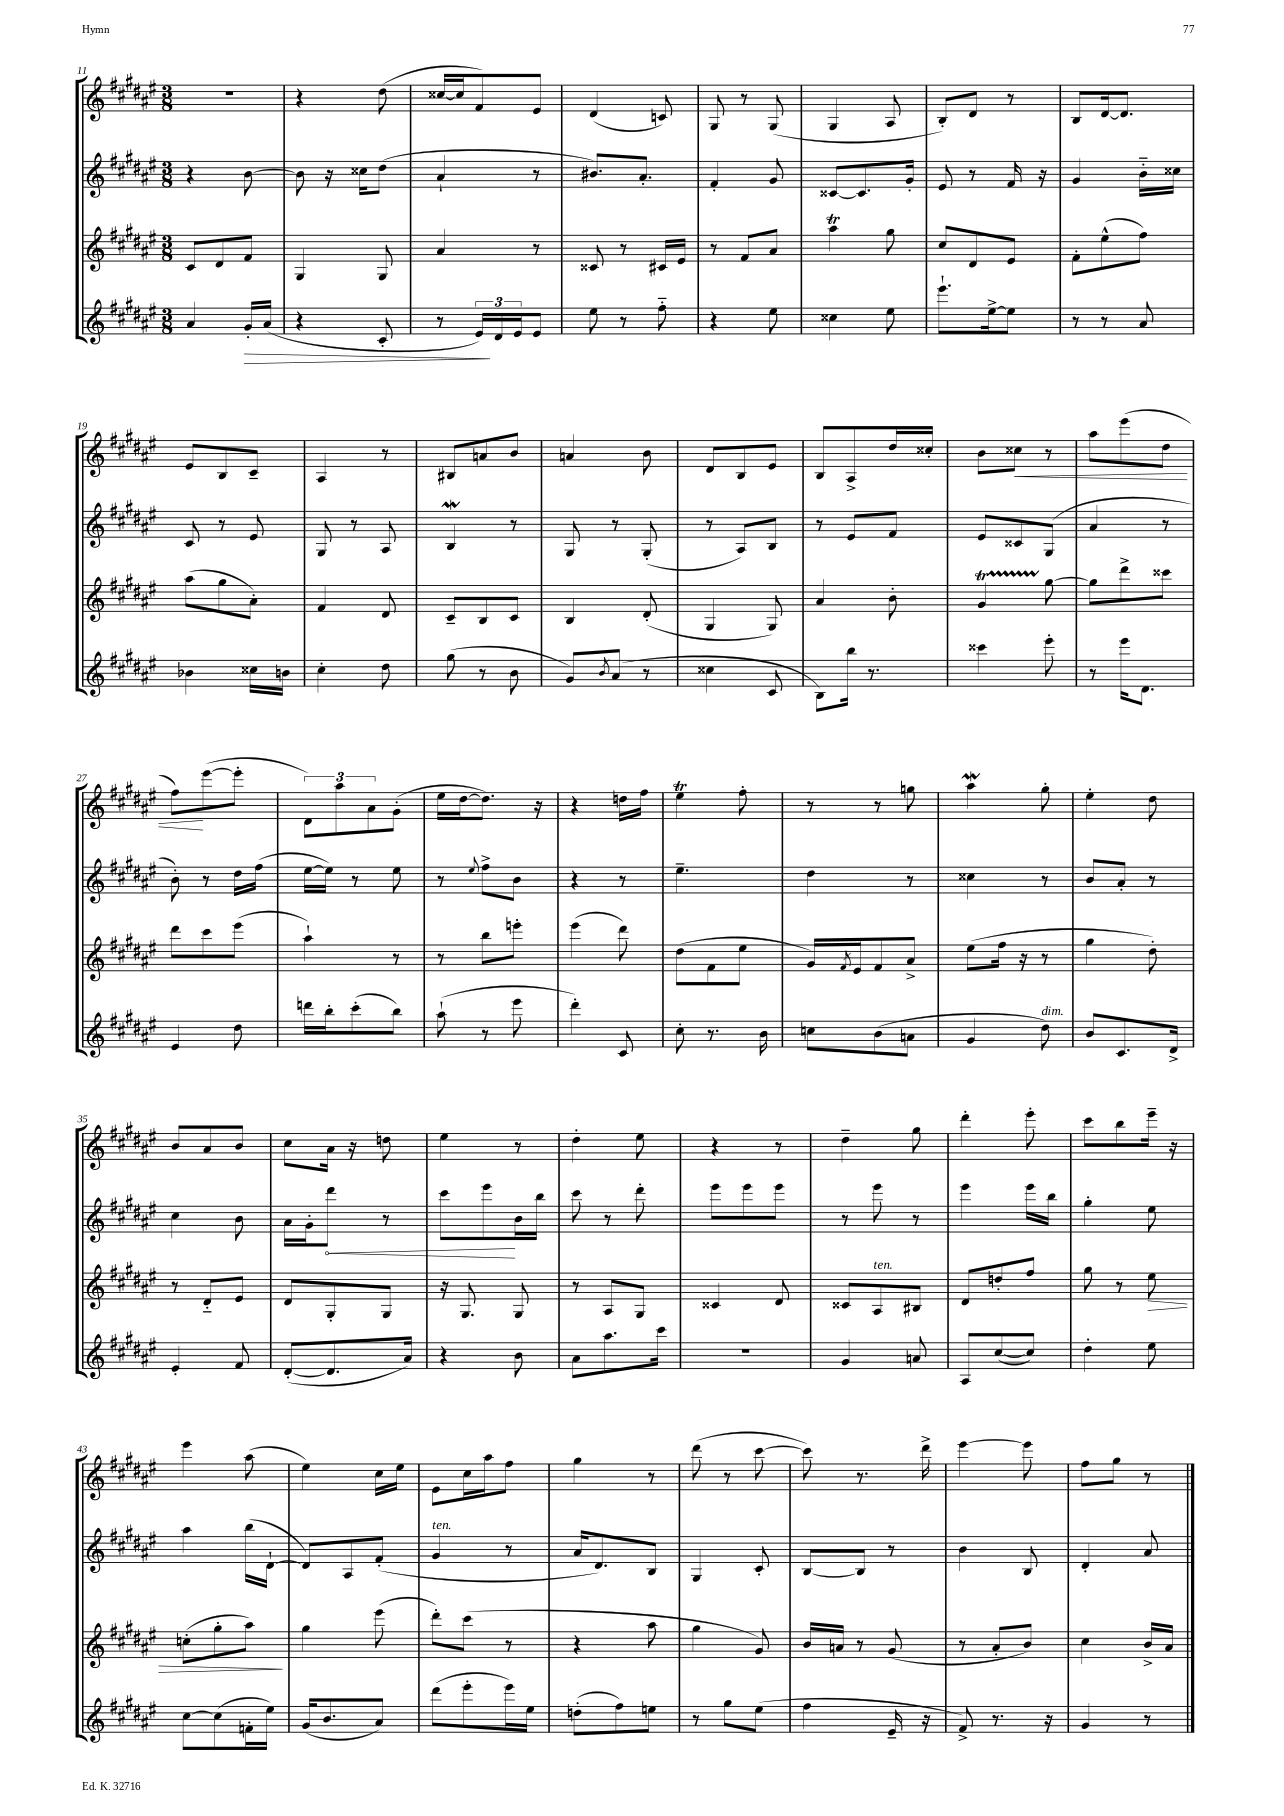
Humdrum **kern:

**kern	**kern	**kern	**kern
*staff4	*staff3	*staff2	*staff1
*clefG2	*clefG2	*clefG2	*clefG2
*k[f#c#g#d#a#e#]	*k[f#c#g#d#a#e#]	*k[f#c#g#d#a#e#]	*k[f#c#g#d#a#e#]
*M3/8	*M3/8	*M3/8	*M3/8
4a#	8c#	4r	4.r
.	8d#	.	.
16g#'	8f#	[8b	.
(16a#	.	.	.
=	=	=	=
4r	4G#	8b]	4r
.	.	16r	.
.	.	16cc##	.
8c#'	8G#	(8dd#	(8dd#
=	=	=	=
8r	4a#	4a#`	[16cc##
.	.	.	16cc##]
24e#)	.	.	8f#)
24d#	.	.	.
24e#	.	.	.
8e#	8r	8r	8e#
=	=	=	=
8ee#	8c##	8.b#)	(4d#
8r	8r	.	.
.	.	8.a#'	.
8ff#'~	16c#	.	8c)
.	16e#	.	.
=	=	=	=
4r	8r	4f#'	8G#
.	8f#	.	8r
8ee#	8a#	8g#	(8G#
=	=	=	=
4cc##	4aa#	[8c##	4G#
.	.	8.c##]	.
8ee#	8gg#	.	8A#
.	.	16g#'	.
=	=	=	=
8.eee#`	8cc#	8e#	8B')
.	8d#	8r	8d#
[16ee#^	.	.	.
8ee#]	8e#	16f#	8r
.	.	16r	.
=	=	=	=
8r	8f#'	4g#	8B
8r	(8ee#^^	.	[16d#
.	.	.	8.d#]
8a#	8ff#)	16b'~	.
.	.	16cc##	.
=	=	=	=
4b-	(8aa#	8c#	8e#
.	8gg#	8r	8B
16cc##	8a#')	8e#	8c#~
16b	.	.	.
=	=	=	=
4cc#'	4f#	8G#	4A#
.	.	8r	.
8dd#	8d#	8A#	8r
=	=	=	=
(8gg#	8c#~	4B	8B#
8r	8B	.	8a
8b	8c#	8r	8b
=	=	=	=
8g#)	4B	8G#	4a
8qb	.	.	.
(8a#	.	8r	.
8r	(8d#'	(8G#'	8b
=	=	=	=
4cc##	4G#	8r	8d#
.	.	8A#)	8B
8c#	8G#)	8B	8e#
=	=	=	=
8B)	4a#	8r	8B
16bb	.	8e#	8A#^
8.r	.	.	.
.	8b'	8f#	16dd#
.	.	.	16cc##'
=	=	=	=
4ccc##	4g#	8e#	8b
.	.	8c##	8cc##
8eee#'	[8gg#	(8G#	8r
=	=	=	=
8r	8gg#]	4a#	8aa#
16eee#	8ddd#^	.	(8eee#
8.d#	.	.	.
.	8ccc##	8r	8dd#
=	=	=	=
4e#	8ddd#	8b')	8ff#)
.	8ccc#	8r	([8eee#
8dd#	(8eee#	16dd#	8eee#']
.	.	(16ff#	.
=	=	=	=
16ddd	4aa#`)	[16ee#	12d#)
16bb'	.	16ee#])	.
.	.	.	12aa#
(8ccc#'	.	8r	.
.	.	.	12a#
8bb)	8r	8ee#	(8g#'
=	=	=	=
(8aa#`	8r	8r	16ee#
.	.	.	[16dd#
.	.	8qqee#	.
8r	8bb	8ff#^	8.dd#])
8eee#	8eee'	8b	.
.	.	.	16r
=	=	=	=
4ddd#')	(4eee#	4r	4r
8c#	8ddd#)	8r	16dd
.	.	.	16ff#
=	=	=	=
8cc#'	(8dd#	4.ee#~	4ee#
8.r	8f#	.	.
.	8ee#	.	8ff#'
16b	.	.	.
=	=	=	=
8cc	16g#)	4dd#	8r
.	8qf#	.	.
.	16e#	.	.
(8b	8f#	.	8r
8a	8a#^	8r	8gg
=	=	=	=
4g#	(8ee#	4cc##	4aa#
.	16ff#	.	.
.	16r	.	.
8dd#)	8r	8r	8gg#'
=	=	=	=
8b	4gg#	8b	4ee#'
8.c#	.	8a#'	.
.	8dd#')	8r	8dd#
16d#^	.	.	.
=	=	=	=
4e#'	8r	4cc#	8b
.	8d#'~	.	8a#
8f#	8e#	8b	8b
=	=	=	=
([8d#'	8d#	16a#	8cc#
.	.	16g#'	.
8.d#]	8G#'	8ddd#	16a#
.	.	.	16r
.	8G#	8r	8dd
16a#)	.	.	.
=	=	=	=
4r	16r	8ccc#	4ee#
.	8.G#	.	.
.	.	8eee#	.
8b	8G#	16b	8r
.	.	16bb	.
=	=	=	=
8a#	8r	8ccc#	4dd#'
8.aa#	8A#	8r	.
.	8G#	8ddd#'	8ee#
16ccc#	.	.	.
=	=	=	=
4.r	4c##	8eee#	4r
.	.	8eee#	.
.	8d#	8eee#	8r
=	=	=	=
4g#	8c##	8r	4dd#~
.	8A#	8eee#	.
8a	8B#	8r	8gg#
=	=	=	=
8A#	8d#	4eee#	4ddd#'
([8cc#	8dd'	.	.
8cc#])	8ff#	16eee#	8eee#'
.	.	16bb	.
=	=	=	=
4dd#'	8gg#	4gg#'	8ccc#
.	8r	.	8bb
8ee#	8ee#	8ee#	16eee#~
.	.	.	16r
=	=	=	=
[8cc#	(8cc'	4aa#	4eee#
(8cc#]	8gg#'	.	.
16f'	8aa#)	(16bb	(8aa#
16ee#)	.	[16d#`	.
=	=	=	=
(16g#	4gg#	8d#])	4ee#)
8.b	.	.	.
.	.	8A#	.
8a#)	(8eee#	(8f#'	16cc#
.	.	.	16ee#
=	=	=	=
(8ddd#	8ddd#')	4g#	8e#
8eee#'	(8ccc#	.	16cc#
.	.	.	16aa#
16eee#)	8r	8r	8ff#
16ee#	.	.	.
=	=	=	=
(8dd'	4r	16a#	4gg#
.	.	8.d#)	.
8ff#)	.	.	.
8ee	8aa#	8B	8r
=	=	=	=
8r	4gg#	4G#	(8ddd#
8gg#	.	.	8r
(8ee#	8g#)	8c#'	[8ccc#
=	=	=	=
4ff#	16b	[8B	8ccc#])
.	16a	.	.
.	8r	8B]	8.r
16e#~	(8g#	8r	.
16r	.	.	16ddd#^
=	=	=	=
8f#^)	8r	4b	[4eee#
8.r	8a#'	.	.
.	8b)	8B	8eee#]
16r	.	.	.
=	=	=	=
4g#	4cc#	4d#'	8ff#
.	.	.	8gg#
8r	16b^	8a#	8r
.	16a#	.	.
==	==	==	==
*-	*-	*-	*-
